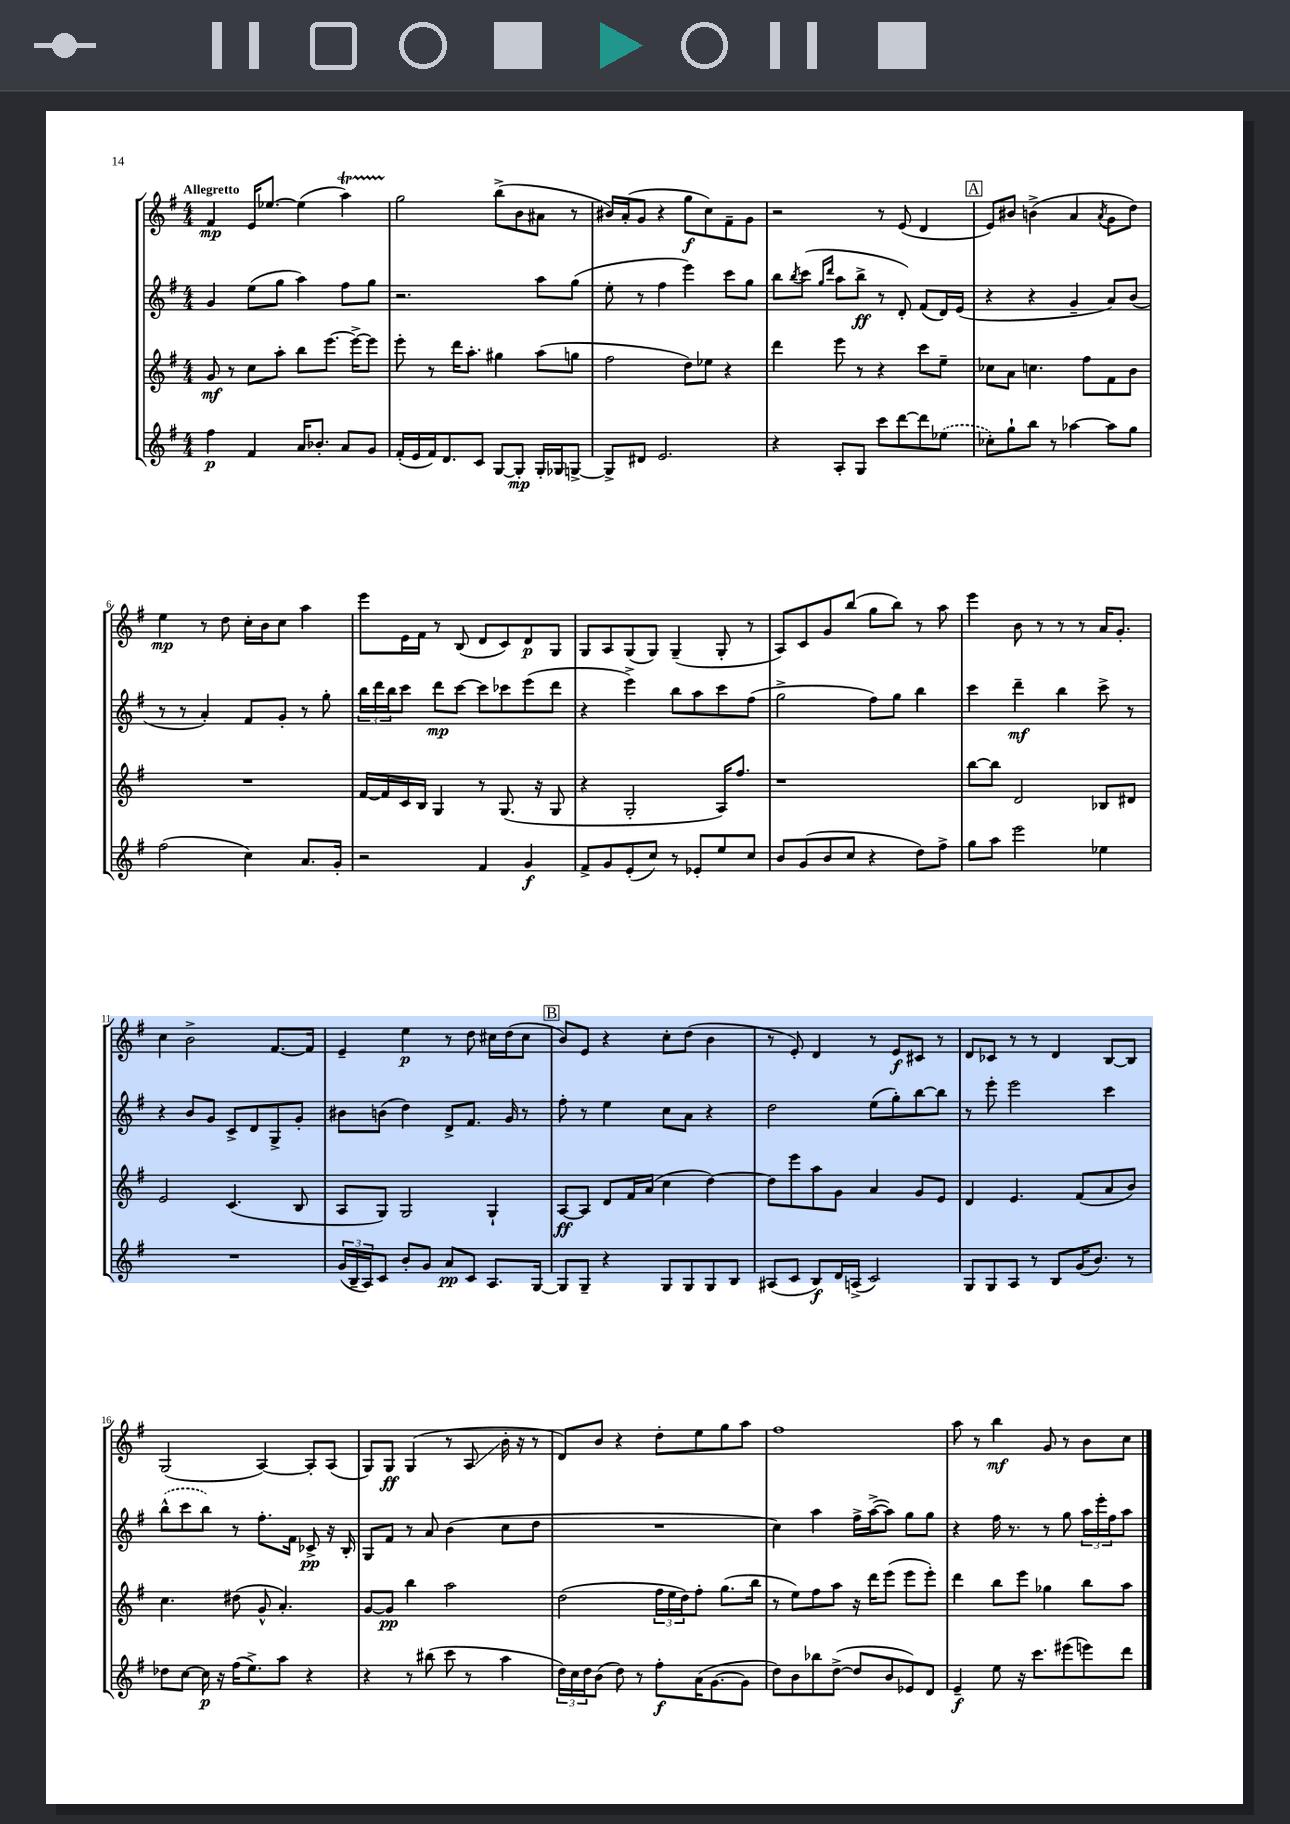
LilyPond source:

<<
\new StaffGroup <<
\new Staff = "s0" {
    \clef treble \key g \major \numericTimeSignature \time 4/4 \tempo "Allegretto"
    fis'4\mp e'16 ees''8.~ ees''4( a''4\startTrillSpan) |
    g''2\stopTrillSpan b''8->( b'8 ais'8 r8 |
    bis'16) a'16-.( g'8 r4 g''8\f c''8) fis'8-- g'8 |
    r2 r8 e'8( d'4 |
    \mark \markup { \box "A" } e'8) bis'8 b'4->( a'4 \acciaccatura { a'8 } g'8 d''8) |
    e''4\mp r8 d''8 c''16-. b'16 c''8 a''4 |
    e'''8 e'16 fis'16 r8 b8( d'8 c'8) d'8\p g8 |
    g8 a8 g8( g8) g4--( g8-. r8 |
    a8) c'8 g'8 b''8( g''8 b''8) r8 a''8 |
    e'''4 b'8 r8 r8 r8 a'16 g'8.-. |
    c''4 b'2-> fis'8.~ fis'16 |
    e'4-- e''4\p r8 d''8 cis''16 d''16( cis''8 |
    \mark \markup { \box "B" } b'8) e'8 r4 c''8-. d''8( b'4 |
    r8 e'8-.) d'4 r8 e'8\f cis'8 r8 |
    d'8 ces'8 r8 r8 d'4 b8~ b8 |
    g2( a4~) a8-. a8( |
    g8) g8\ff g4( r8 a8\glissando b'16-. r16 r8 |
    d'8) b'8 r4 d''8-. e''8 g''8 a''8 |
    fis''1 |
    a''8 r8 b''4\mf g'8 r8 b'8 c''8 \bar "|." |
}
\new Staff = "s1" {
    \clef treble \key g \major \numericTimeSignature \time 4/4
    g'4 e''8( g''8 a''4) fis''8 g''8 |
    r2. a''8 g''8( |
    e''8-. r8 fis''4 e'''4) c'''8 g''8 |
    b''8 \acciaccatura { b''8 } c'''8( \grace { g''16 d'''16 } a''8 b''8->\ff r8 d'8-.) fis'8( d'16) e'16( |
    \mark \markup { \box "A" } r4 r4 g'4-- a'8) b'8( |
    r8 r8 a'4-.) fis'8 g'8-. r8 g''8-. |
    \tuplet 3/2 { b''16 d'''16 b''16 } c'''8 d'''8\mp c'''8~ c'''8 ces'''8 e'''8( d'''8 |
    r4 e'''4->) b''8 a''8 c'''8 fis''8( |
    g''2-> fis''8) g''8 b''4 |
    c'''4 d'''4--\mf b''4 c'''8-> r8 |
    r4 b'8 g'8 c'8-> d'8 g8-> g'8-. |
    bis'8 b'8( d''4) d'8-> fis'8. g'16 r8 |
    \mark \markup { \box "B" } fis''8-. r8 e''4 c''8 a'8 r4 |
    d''2 e''8( g''8-.) b''8~ b''8 |
    r8 e'''8-. e'''2 c'''4 |
    \once \slurDashed b''8-^( c'''8 b''8) r8 fis''8.-. fis'16 ces'8->\pp r16 b16-. |
    g8 fis'8 r8 a'8 b'4( c''8 d''8 |
    R1 |
    c''4) a''4 fis''16-> a''16~->( a''8) g''8 g''8 |
    r4 fis''16 r8. r8 g''8 \tuplet 3/2 { a''16 e'''16-. fis''16 } a''8 \bar "|." |
}
\new Staff = "s2" {
    \clef treble \key g \major \numericTimeSignature \time 4/4
    g'8\mf r8 c''8 a''8-. b''8 e'''8.~ e'''16~-> e'''8 |
    e'''8-. r8 d'''16 a''8.-. gis''4 a''8( g''8 |
    fis''2 d''8) ees''8 r4 |
    d'''4 e'''8 r8 r4 c'''8 e''8-- |
    \mark \markup { \box "A" } ces''8 a'8 c''4. fis''8 fis'8 b'8 |
    R1 |
    fis'16~ fis'16 c'16 b16 g4 r8 g8.( r16 g8 |
    r4 g2-. a16) fis''8. |
    r1 |
    b''8~ b''8 d'2 bes8 dis'8 |
    e'2 c'4.( b8 |
    a8 g8) g2 g4-! |
    \mark \markup { \box "B" } a8~\ff a8 d'8 fis'16 a'16( c''4 d''4~) |
    d''8 e'''8 a''8 g'8 a'4 g'8 e'8 |
    d'4 e'4. fis'8( a'8 b'8) |
    c''4. dis''8( g'8-^ a'4.-.) |
    g'8~ g'8\pp b''4 a''2 |
    d''2( \tuplet 3/2 { fis''16 e''16 d''16) } fis''8-. g''8.( b''16 |
    r8 e''8) fis''8 a''8 r16 d'''16 e'''8( e'''8 e'''8-.) |
    d'''4 b''8 e'''8 ges''4 b''8 a''8 \bar "|." |
}
\new Staff = "s3" {
    \clef treble \key g \major \numericTimeSignature \time 4/4
    fis''4\p fis'4 a'16 bes'8.-. a'8 g'8 |
    fis'16-.( e'16 fis'16) d'8. c'8 g8~ g8-.\mp g16-. ges16 g8~-> |
    g8-> dis'8 e'2. |
    r4 a8-. g8 c'''8 d'''8~ d'''8 \once \slurDashed ees''8( |
    \mark \markup { \box "A" } ces''8-.) g''8-! b''8 r8 aes''4~ aes''8 g''8 |
    fis''2( c''4) a'8. g'16-. |
    r2 fis'4 g'4\f |
    fis'8-> g'8 e'8-.( c''8) r8 ees'8-. e''8 c''8 |
    b'8 g'8( b'8 c''8 r4 d''8) fis''8-> |
    g''8 a''8 e'''2 ees''4 |
    R1 |
    \tuplet 3/2 { g'16( b16-- a16) } c'8 b'8-. g'8 a'8\pp c'8 a8. g16~ |
    \mark \markup { \box "B" } g8 g8-- r4 g8 g8 g8 b8 |
    ais8( c'8 b8\f) d'16 a16->( c'2) |
    g8 g8 a8 r8 b8 g'16( b'8.) r8 |
    des''8 c''8~ c''16\p r16 fis''16( e''8.->) a''8 r4 |
    r4 r8 bis''8( c'''8 r8 a''4 |
    \tuplet 3/2 { d''16) c''16 d''16 } b'8( d''8) r8 fis''8-.\f a'16( g'8.~ g'8 |
    d''8) b'8 bes''8 d''8~->( d''8 b'8 ees'8) d'8 |
    e'4--\f e''8 r16 c'''8. eis'''8( e'''8) d'''8 \bar "|." |
}
>>
>>
